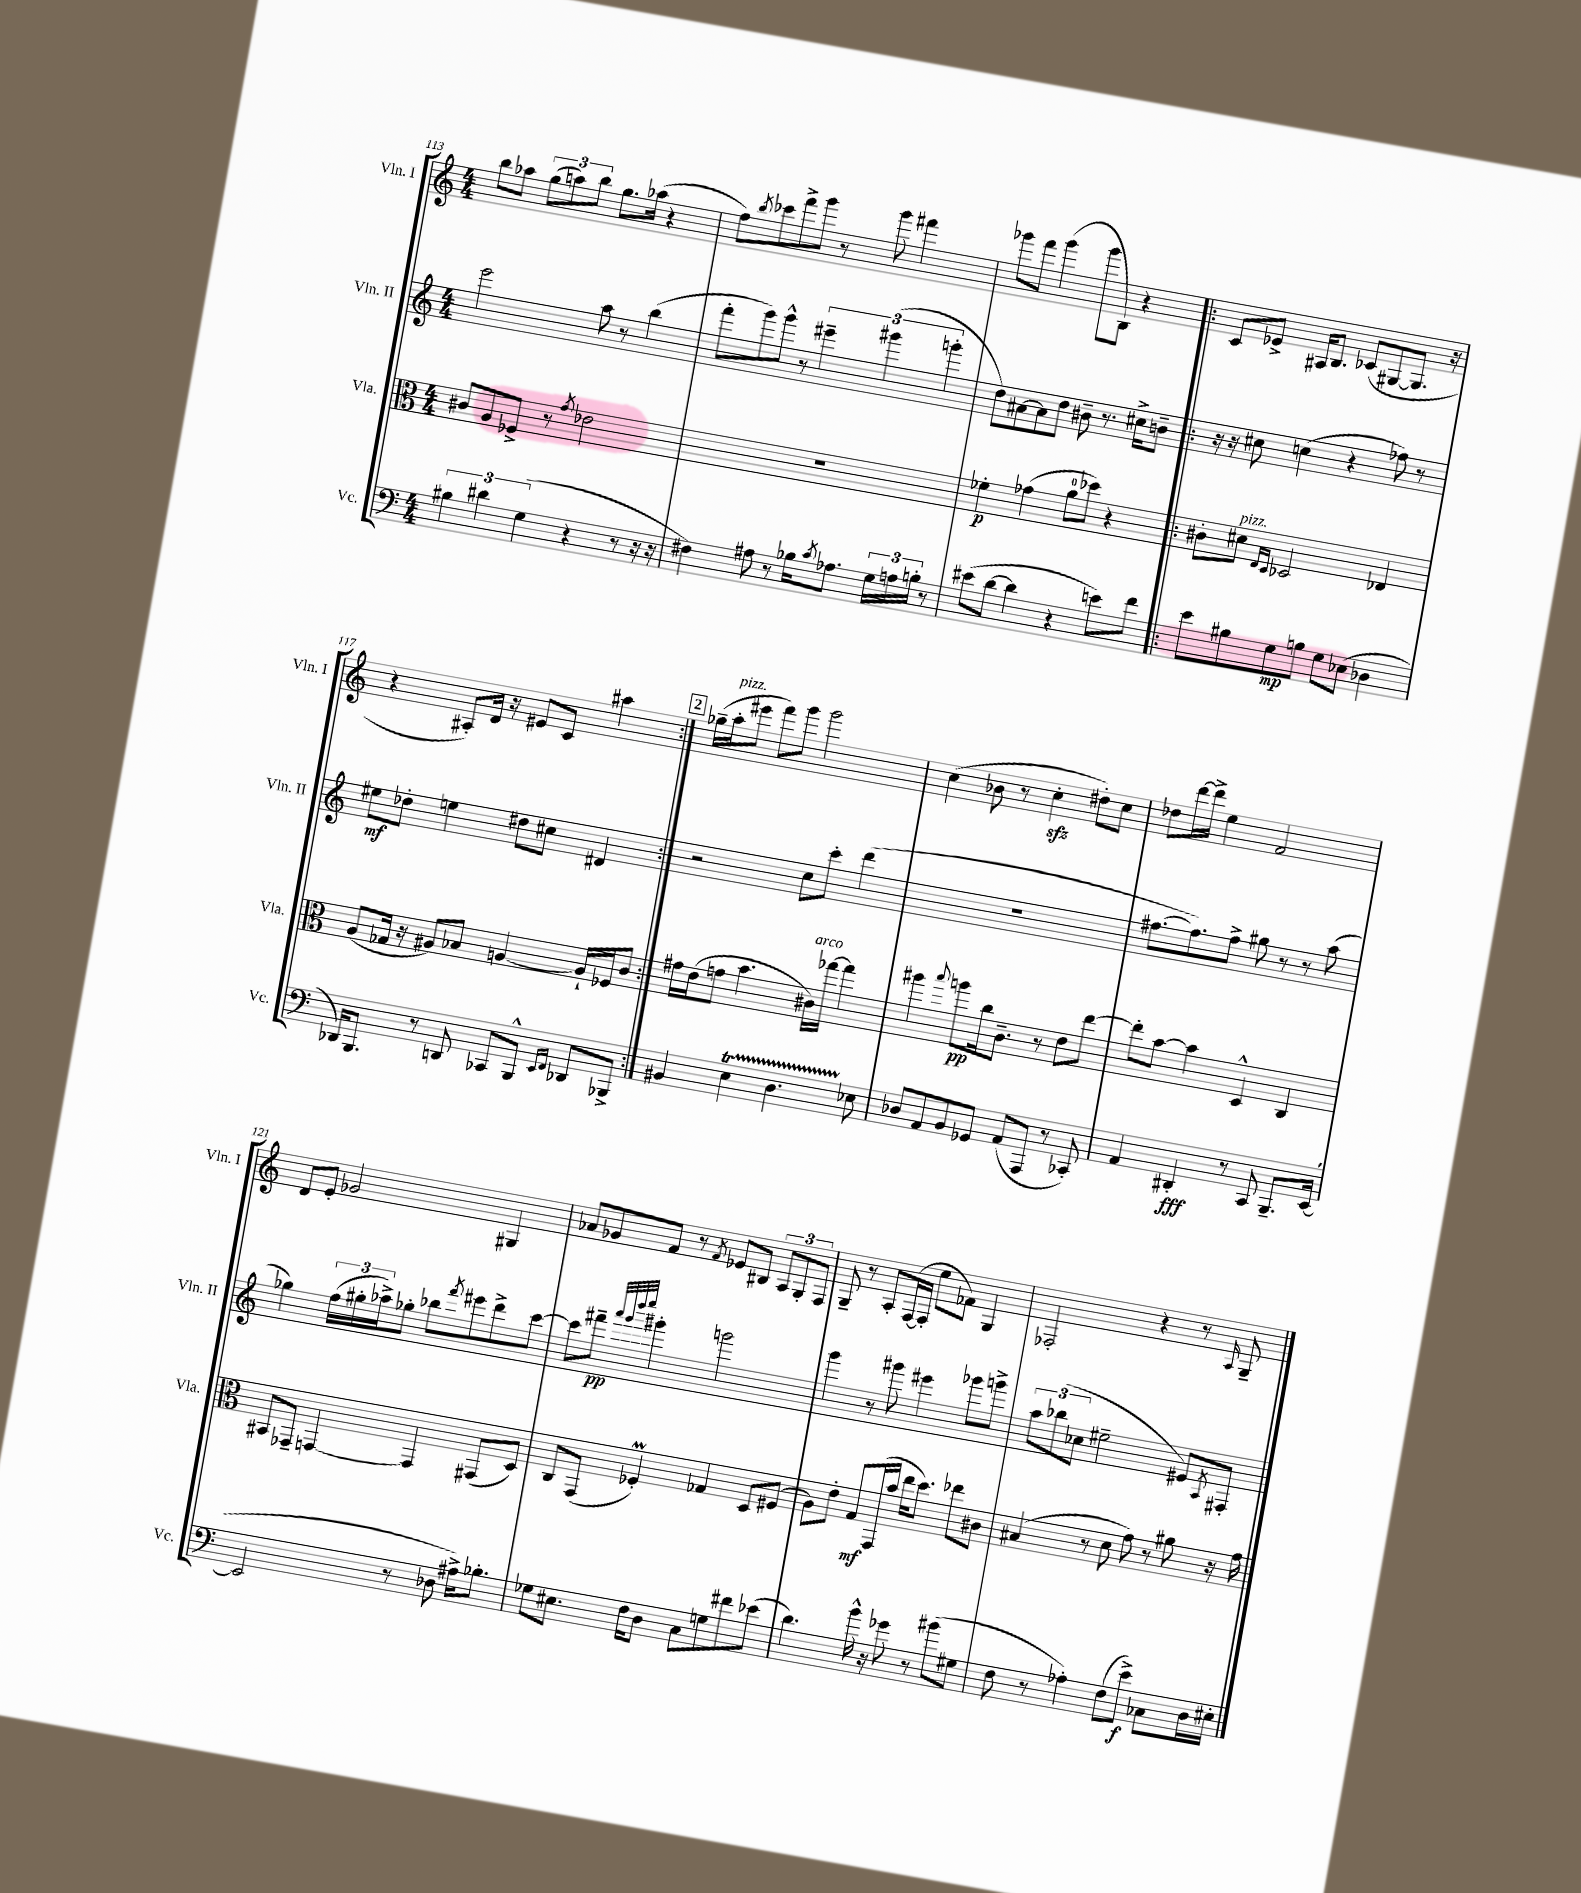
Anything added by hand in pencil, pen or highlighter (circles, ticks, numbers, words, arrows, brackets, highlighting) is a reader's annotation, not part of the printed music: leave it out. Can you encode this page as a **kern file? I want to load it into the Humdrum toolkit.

**kern	**kern	**kern	**kern
*staff4	*staff3	*staff2	*staff1
*clefF4	*clefC3	*clefG2	*clefG2
*k[]	*k[]	*k[]	*k[]
*M4/4	*M4/4	*M4/4	*M4/4
6B#\	8c#/L	2eee\	8bb\L
.	8A/	.	8aa-\J
6d#\	.	.	.
.	8F-^/J	.	(12gg\L
(6G\	.	.	12aa\)
.	8r	.	.
.	.	.	12bb\J
.	8qg/	.	.
4r	2e-\	8aa\	8.gg\L
.	.	8r	.
.	.	.	(16aa-\Jk
8r	.	(4bb\	4r
16r	.	.	.
16r	.	.	.
=	=	=	=
4F#\)	1r	8fff'\L	8ff\L)
.	.	.	8qbb/
.	.	8ggg\)	8ccc-\
8A#\	.	8ggg^^\J	8fff^\
8r	.	8r	8ggg\J
16B-\LK	.	6eee#~\	8r
8qc/	.	.	.
8.A-\J	.	.	.
.	.	.	8ggg\
.	.	(6ggg#\	.
24G\LL	.	.	4fff#\
24A\	.	.	.
24B'\JJ	.	6ggg'\	.
8r	.	.	.
=	=	=	=
(8e#\L	4f-'\	8dd\L)	8ggg-\L
[8d\J	.	[8a#\	8fff\J
4d\]	(4g-\	8a#\]	(4ggg-\
.	.	8dd\J	.
4r	8a\L	8b#~\	8ggg-\L
.	8dd-\J)	8.r	8B\J)
8e\L)	4r	.	4r
.	.	16cc#^\LK	.
8f\J	.	8b~\J	.
=!|:	=!|:	=!|:	=!|:
8e\L	8c#'\L	16r	8c/L
.	.	16r	.
8B#\	8d#\J	8cc#\	8e-^/J
.	16qqE/LL	.	.
.	16qqD/JJ	.	.
8G\	2D-/	(4cc\	16A#/LK
.	.	.	8.B/J
8B\J	.	.	.
8G\L	.	4r	(8c-/L
(8E-\J	.	.	[8G#/
4D-\	4E-/	8ff-\)	8.G#/]J
.	.	8r	.
.	.	.	16r
=	=	=	=
16DD-/LK)	(8A/L	8ee#\L	4r
8.BBB/J	.	.	.
.	16G-/Jk	8dd-'\J	.
.	16r	.	.
8r	8A#/L)	4ee\	8A#'/L)
8DD/	8B-/J	.	16d/Jk
.	.	.	16r
8CC-/L	[4A/	8dd#\L	8e#/L
8BBB^^/J	.	8cc#\J	8c/J
16qqEE/LL	.	.	.
16qqFF/JJ	.	.	.
8DD-/L	16A`/]LL	4d#/	4aa#\
.	16F-/J	.	.
8BBB-^/J	8c/J	.	.
=:|!	=:|!	=:|!	=:|!
4BB#/	16g#\LL	2r	(16gg-~\LL
.	(16e\J	.	16aa'\J
.	8g\J	.	8eee#\J
4E\	4.b\	.	8fff\L)
.	.	.	8ggg\J
4.D\	.	8cc\L	2ggg\
.	16c#\LL)	8ccc'\J	.
.	[16gg-\JJ	.	.
.	4gg-\]	(4ddd\	.
8E-\	.	.	.
=	=	=	=
8D-/L	4aa#\	1r	(4cc\
8AA/	.	.	.
.	8qqbb/	.	.
8BB/	8aa\L	.	8b-\
8GG-/J	16cc\k	.	8r
.	8.c~\J	.	.
(8AA/L	.	.	4cc'\
8AAA/J	8r	.	.
8r	8e\L	.	8dd#'\L)
8CC-'/)	[8ee\J	.	8cc\J
=	=	=	=
4AA/	8ee'\]L	[8.ff#\L	8dd-\L
.	[8b\J	.	[16ddd\L
.	.	8.ff#\])	16ddd^\]JJ
4DD#'/	4b\]	.	4ee\
.	.	8ff#^\J	.
8r	4D^^/	8gg#\	2f/
8CC/	.	8r	.
8.BBB~/L	4C/	8r	.
.	.	(8aa\	.
([16EE/Jk	.	.	.
=	=	=	=
2EE/]	8BB#/L	4gg-\)	8d/L
.	8GG-~/J	.	8e'/J
.	[4GG/	(24ff\LL	2g-/
.	.	24gg#'\	.
.	.	24aa-^\J)	.
.	.	8gg-'\J	.
8r	4GG/]	8bb-\L	.
.	.	8qfff/	.
8D-\	.	8eee#\	.
16A#^\LK)	(8GG#/L	8ddd^\	4G#/
8.B-'\J	.	.	.
.	8D/J)	[8ccc\J	.
=	=	=	=
8G-\L	8C/L	8ccc\]L	8a-/L
8.E#\J	(8GG/J	8fff#~\J	8g-/
.	.	32qqaaa/LLL	.
.	.	32qqggg/	.
.	.	32qqdddd/	.
.	.	32qqeeee/JJJ	.
.	4F-'/)	4ggg#'\	8f/J
16F\LK	.	.	.
8D\J	.	.	8r
.	.	.	8qf/
8C\L	4G-/	2ggg\	8e-/L
8G\	.	.	8B#/J
8f#\	8D/L	.	12A/L
.	.	.	12G'/
(8e-\J	(8F#/J	.	.
.	.	.	12F/J
=	=	=	=
4.d\)	8A\L)	4ggg\	8G~/
.	8e'\J	.	8r
.	8G/L	8r	8A'/L
16b^^\	(16GG/L	8ggg#\	([16F/L
16r	16b/JJ	.	16F'/]JJ
8g-\	16ee\LK	4eee#\	8ee\L
.	8.dd\J)	.	.
8r	.	.	8f-\J)
(8b#\L	8ee-\L	8ggg-\L	4G/
8G#\J	8c#\J	8ggg^\J	.
=	=	=	=
8F\	(4B#/	12aa\L	2F-'/
.	.	(12bb-\	.
8r	.	.	.
.	.	12cc-\J	.
4A-'\)	8r	2ee#~\	.
.	8d\	.	.
(8F\L	8g\)	.	4r
8e^\J)	8r	.	.
8C-\L	8a#\	8e#/L)	8r
.	.	8qA/	16qqA/
16D\L	16r	8F#'/J	8G~/
16E#'\JJ	16g\	.	.
==	==	==	==
*-	*-	*-	*-
